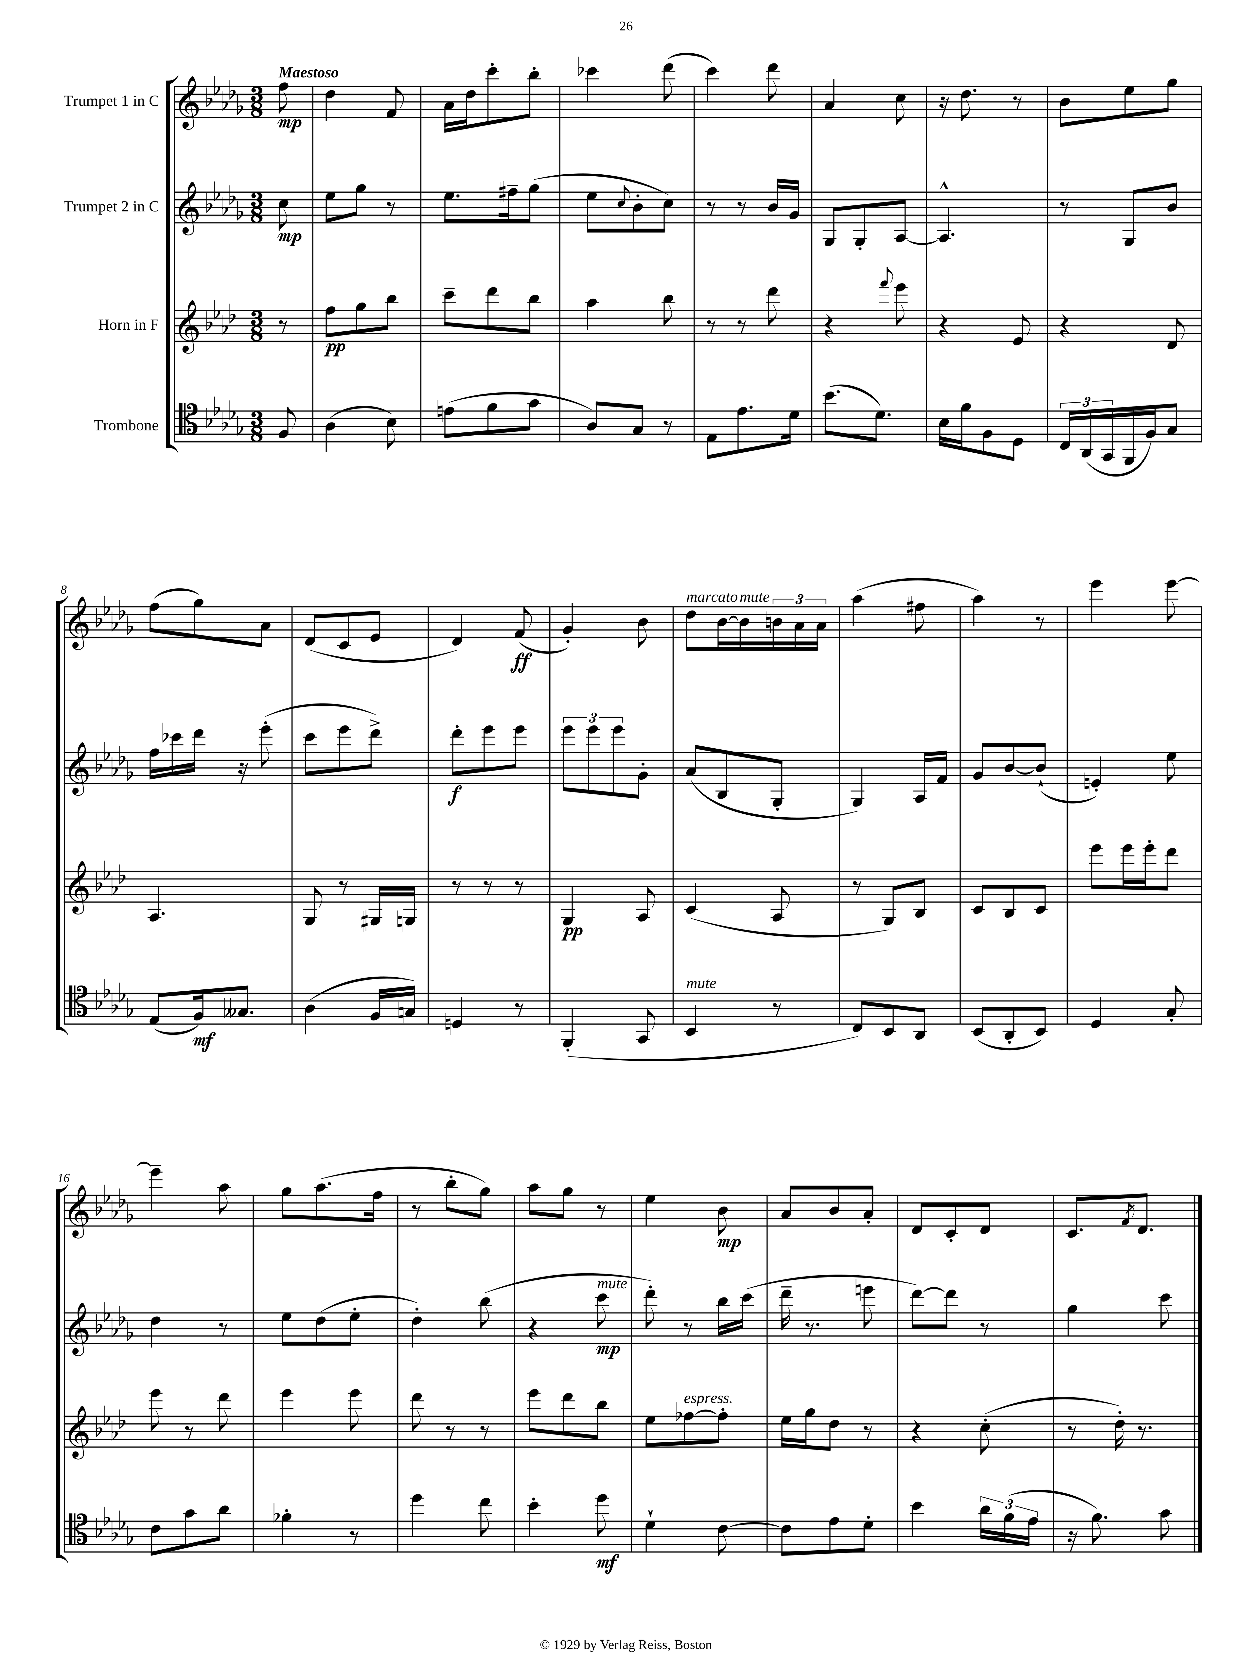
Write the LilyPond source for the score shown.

<<
\new StaffGroup <<
\new Staff = "s0" \with { instrumentName = "Trumpet 1 in C" } {
    \clef treble \key des \major \numericTimeSignature \time 3/8 \partial 8 \tempo "Maestoso"
    f''8\mp |
    des''4 f'8 |
    aes'16 des''16 c'''8-. bes''8-. |
    ces'''4 des'''8( |
    c'''4) des'''8 |
    aes'4 c''8 |
    r16 des''8. r8 |
    bes'8 ees''8 ges''8 |
    f''8( ges''8) aes'8 |
    des'8( c'8 ees'8 |
    des'4) f'8\ff( |
    ges'4-.) bes'8 |
    des''8^\markup { \italic "marcato" } bes'16~ bes'16^\markup { \italic "mute" } \tuplet 3/2 { b'16 aes'16 aes'16 } |
    aes''4( fis''8 |
    aes''4) r8 |
    ees'''4 ees'''8~ |
    ees'''4-- aes''8 |
    ges''8 aes''8.( f''16 |
    r8 bes''8-. ges''8) |
    aes''8 ges''8 r8 |
    ees''4 bes'8\mp |
    aes'8 bes'8 aes'8-. |
    des'8 c'8-. des'8 |
    c'8. \acciaccatura { f'8 } des'8. \bar "|." |
}
\new Staff = "s1" \with { instrumentName = "Trumpet 2 in C" } {
    \clef treble \key des \major \numericTimeSignature \time 3/8 \partial 8
    c''8\mp |
    ees''8 ges''8 r8 |
    ees''8. fis''16-- ges''8( |
    ees''8 \appoggiatura { c''8 } bes'8-. c''8) |
    r8 r8 bes'16 ges'16 |
    ges8 ges8-. aes8~ |
    aes4.-^ |
    r8 ges8 bes'8 |
    f''16 ces'''16 des'''16 r16 ees'''8-.( |
    c'''8 ees'''8 des'''8->) |
    des'''8-.\f ees'''8 ees'''8 |
    \tuplet 3/2 { ees'''8 ees'''8 ees'''8 } ges'8-. |
    aes'8( bes8 ges8-. |
    ges4) aes16 f'16 |
    ges'8 bes'8~ bes'8-!( |
    e'4-.) ees''8 |
    des''4 r8 |
    ees''8 des''8( ees''8-. |
    des''4-.) bes''8( |
    r4 c'''8\mp^\markup { \italic "mute" } |
    des'''8-.) r8 bes''16 c'''16( |
    des'''16-- r8. e'''8 |
    des'''8~) des'''8 r8 |
    ges''4 c'''8 \bar "|." |
}
\new Staff = "s2" \with { instrumentName = "Horn in F" } {
    \clef treble \key aes \major \numericTimeSignature \time 3/8 \partial 8
    r8 |
    f''8\pp g''8 bes''8 |
    c'''8-- des'''8 bes''8 |
    aes''4 bes''8 |
    r8 r8 des'''8 |
    r4 \appoggiatura { f'''8 } ees'''8 |
    r4 ees'8 |
    r4 des'8 |
    aes4. |
    g8 r8 gis16 g16 |
    r8 r8 r8 |
    g4\pp aes8 |
    c'4( aes8 |
    r8 g8) bes8 |
    c'8 bes8 c'8 |
    ees'''8 ees'''16 ees'''16-. des'''8 |
    ees'''8 r8 des'''8 |
    ees'''4 ees'''8 |
    des'''8 r8 r8 |
    ees'''8 des'''8 bes''8 |
    ees''8 fes''8~^\markup { \italic "espress." } fes''8-. |
    ees''16 g''16 des''8 r8 |
    r4 c''8-.( |
    r8 des''16-.) r8. \bar "|." |
}
\new Staff = "s3" \with { instrumentName = "Trombone" } {
    \clef tenor \key des \major \numericTimeSignature \time 3/8 \partial 8
    f8 |
    aes4( bes8) |
    e'8( f'8 ges'8 |
    aes8) ges8 r8 |
    ees8 ees'8. des'16 |
    bes'8.( des'8.) |
    bes16 f'16 f8 des8 |
    \tuplet 3/2 { c16 aes,16( ges,16 } f,16 f16) ges8 |
    ees8( f16\mf) geses8. |
    aes4( f16 g16) |
    d4 r8 |
    f,4-.( ges,8 |
    bes,4^\markup { \italic "mute" } r8 |
    c8) bes,8 aes,8 |
    bes,8( aes,8-. bes,8) |
    des4 ges8-. |
    c'8 ges'8 aes'8 |
    fes'4-. r8 |
    des''4 c''8 |
    bes'4-. des''8\mf |
    des'4-! c'8~ |
    c'8 ees'8 des'8-. |
    bes'4 \tuplet 3/2 { aes'16 f'16( ees'16 } |
    r16 f'8.) ges'8 \bar "|." |
}
>>
>>
